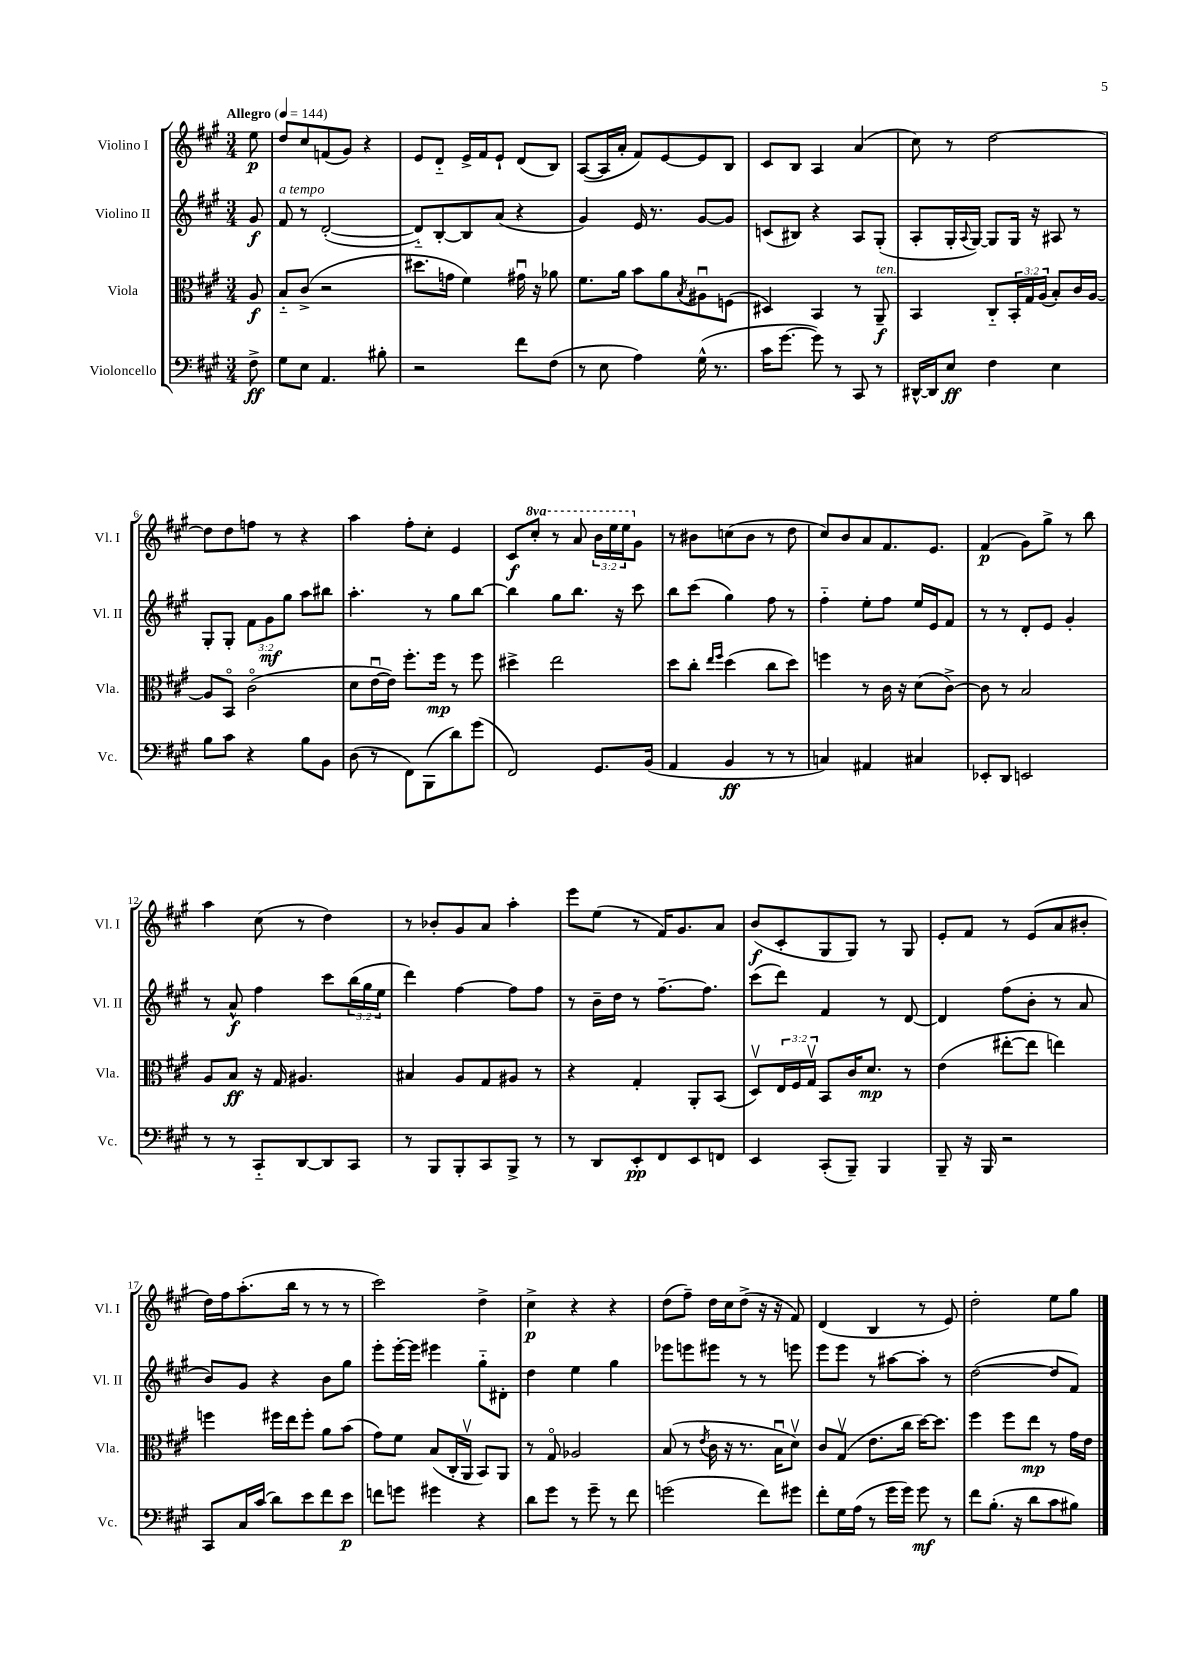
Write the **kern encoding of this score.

**kern	**kern	**kern	**kern
*staff4	*staff3	*staff2	*staff1
*clefF4	*clefC3	*clefG2	*clefG2
*k[f#c#g#]	*k[f#c#g#]	*k[f#c#g#]	*k[f#c#g#]
*M3/4	*M3/4	*M3/4	*M3/4
*MM144	*MM144	*MM144	*MM144
8F#^	8A	8g#	8ee
=	=	=	=
8G#	8B'~	8f#	8dd
8E	(8c#^	8r	8cc#
4.AA	2r	([2d'	(8f
.	.	.	8g#)
.	.	.	4r
8B#'	.	.	.
=	=	=	=
2r	8.dd#	8d'~])	8e
.	.	[8B'	8d'~
.	16g	.	.
.	4f#)	8B]	16e^
.	.	.	16f#
.	.	(8a	8e`
8f#	16g#u	4r	(8d
.	16r	.	.
(8F#	8a-	.	8B)
=	=	=	=
8r	8.f#	4g#)	([8A
8E	.	.	16A]
.	16a	.	16a'
4A)	8b	16e	8f#)
.	.	8.r	.
.	8a	.	[8e
.	8qB	.	.
(16G#^^	8A#u	[8g#	8e]
8.r	.	.	.
.	(8F	8g#]	8B
=	=	=	=
16c#	4D#)	(8c	8c#
[8.g#	.	.	.
.	.	8B#)	8B
8g#])	4BB	4r	4A
8r	.	.	.
8CC#	8r	8A	(4a
8r	8AA~	(8G#'	.
=	=	=	=
[16DD#^^	4BB	8A'	8cc#)
16DD#]	.	.	.
8E	.	16G#'	8r
.	.	8qqA	.
.	.	[16G#)	.
4F#	8C#'~	8G#]	[2dd
.	24BB'	16G#	.
.	24G#	.	.
.	.	16r	.
.	(24A	.	.
4E	8B')	8A#	.
.	16c#	8r	.
.	[16A	.	.
=	=	=	=
8B	8A]	8G#'	8dd]
8c#	8BBo	8G#'	8dd
4r	(2c#o	12f#	8ff
.	.	12g#	.
.	.	.	8r
.	.	12gg#	.
8B	.	8aa	4r
8BB	.	8bb#	.
=	=	=	=
(8D	8d	4.aa'	4aa
8r	[16eu	.	.
.	16e])	.	.
8FF#)	8.ff#'	.	8ff#'
(8BBB	.	8r	8cc#'
.	16ff#	.	.
8d)	8r	8gg#	4e
(8g#	8ff#	[8bb	.
=	=	=	=
2FF#)	4dd#^	4bb]	8c#
.	.	.	8ccc#'
.	2ee	8gg#	8r
.	.	8.bb	8aa
8.GG#	.	.	24bb
.	.	.	24eee
.	.	16r	.
.	.	.	24eee
.	.	8ccc#	8g#
(16BB	.	.	.
=	=	=	=
4AA	8dd	8bb	8r
.	8cc#'	(8ccc#	8b#
.	16qqee	.	.
.	16qqff#	.	.
4BB	(4dd	4gg#)	(8cc
.	.	.	8b#
8r	8cc#	8ff#	8r
8r	8dd)	8r	8dd
=	=	=	=
4C)	4ff	4ff#'~	8cc#)
.	.	.	8b
4AA#	8r	8ee'	8a
.	16c#	8ff#	8.f#
.	16r	.	.
4C#	(8d	16ee	.
.	.	16e	8.e
.	[8c#^)	8f#	.
=	=	=	=
8EE-'	8c#]	8r	(4f#
8DD	8r	8r	.
2EE	2B	8d'	8g#)
.	.	8e	8gg#^
.	.	4g#'	8r
.	.	.	8bb
=	=	=	=
8r	8A	8r	4aa
8r	8B	8a^^	.
8CC#'~	16r	4ff#	(8cc#
.	16G#	.	.
[8DD	4.A#	.	8r
8DD]	.	8ccc#	4dd)
8CC#	.	(24bb	.
.	.	24gg#	.
.	.	24ee	.
=	=	=	=
8r	4B#	4ddd)	8r
8BBB	.	.	8b-'
8BBB'	8A	[4ff#	8g#
8CC#	8G#	.	8a
8BBB^	8A#	8ff#]	4aa'
8r	8r	8ff#	.
=	=	=	=
8r	4r	8r	8eee
8DD	.	16b~	(8ee
.	.	16dd	.
8EE'	4G#'	8r	8r
8FF#	.	[8.ff#~	16f#)
.	.	.	8.g#
8EE	8AA'	.	.
.	.	8.ff#]	.
8FF	(8BB	.	8a
=	=	=	=
4EE	8Dv)	(8ccc#	(8b
.	24E	8ddd)	8c#'
.	24F#	.	.
.	24G#v	.	.
(8CC#'	8BB	4f#	8G#
8BBB~)	16c#	.	8G#)
.	8.d	.	.
4BBB	.	8r	8r
.	8r	[8d	8G#
=	=	=	=
8BBB~	(4e	4d]	8e'
16r	.	.	8f#
16BBB	.	.	.
2r	[8ee#'	(8ff#	8r
.	8ee#]	8b'	(8e
.	4ee)	8r	8a
.	.	8a	8b#'
=	=	=	=
8CC#	4ff	8b)	16dd)
.	.	.	16ff#
16C#	.	8g#	(8.aa'
(16c#	.	.	.
8d)	16ff#	4r	.
.	16ee	.	16bb
8e	8ff#'	.	8r
8f#	8a	8b	8r
8e	(8b	8gg#	8r
=	=	=	=
8f	8g#)	8eee'	2ccc#)
8g	8f#	[16eee'	.
.	.	16eee]	.
4g#	(8B	4eee#	.
.	16C#'	.	.
.	16AAv	.	.
4r	8BB)	8gg#'~	4dd^
.	8AA	8d#'	.
=	=	=	=
8d	8r	4dd	4cc#^
8g#	8G#o	.	.
8r	2A-	4ee	4r
8g#~	.	.	.
8r	.	4gg#	4r
8f#	.	.	.
=	=	=	=
(2g	(8B	8eee-	(8dd
.	8r	8eee	8ff#~)
.	8qe	.	.
.	16c#	8eee#	16dd
.	16r	.	16cc#
.	8.r	8r	(8dd^
8f#)	.	8r	16r
.	16Bu	.	16r
8g#	8dv)	8eee	8f#)
=	=	=	=
8f#'	8c#	8eee	(4d
16G#	(8G#v	8eee	.
(16A	.	.	.
8r	8.e	8r	4B
16g#	.	[8aa#	.
16g#)	16cc#	.	.
8g#	[16dd)	8aa#']	8r
.	8.dd]	.	.
8r	.	8r	8e)
=	=	=	=
8f#	4ff#	([2dd	2dd'
(8.B'	.	.	.
.	8ff#	.	.
16r	.	.	.
8d	8ee	.	.
8c#	8r	8dd]	8ee
8B#)	16g#	8f#)	8gg#
.	16e	.	.
==	==	==	==
*-	*-	*-	*-
